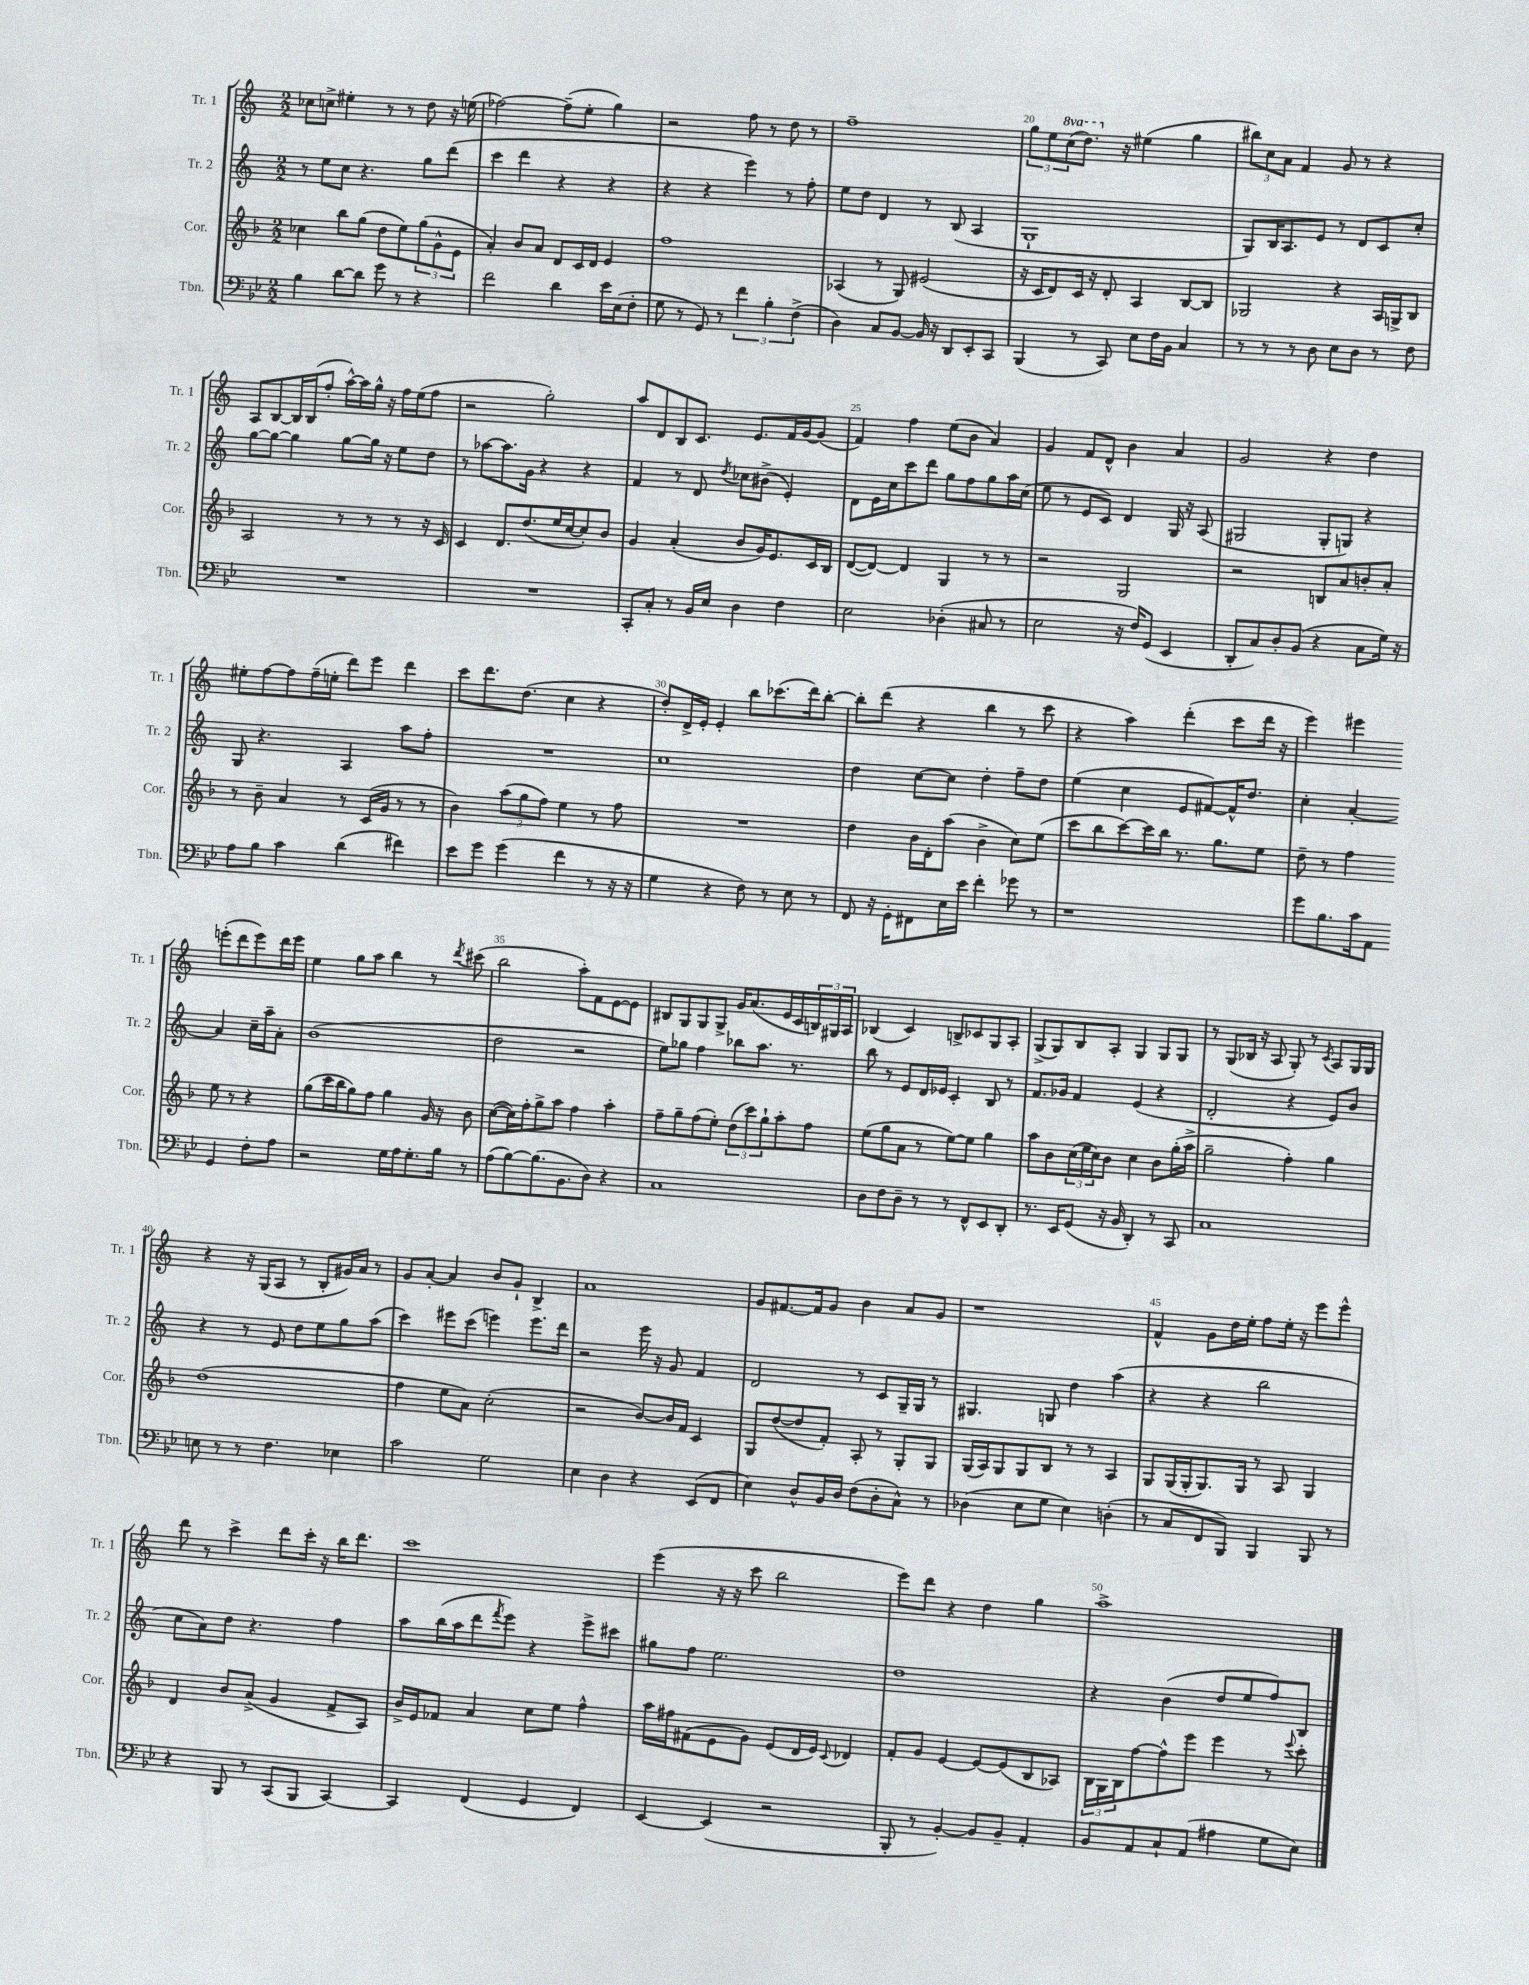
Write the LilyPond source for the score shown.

<<
\new StaffGroup <<
\new Staff = "s0" \with { instrumentName = "Tr. 1" shortInstrumentName = "Tr. 1" } {
    \clef treble \key c \major \numericTimeSignature \time 2/2 \set Staff.ottavationMarkups = #ottavation-simple-ordinals
    ces''8 c''8-> eis''4-. r8 r8 d''8 r16 e''16( |
    fes''2~) fes''8--( e''8-. g''4) |
    r2 f''8 r8 d''8 r8 |
    f''1-- |
    \tuplet 3/2 { g''8 e''8 \ottava #1 c'''8( } d'''8.) \ottava #0 r16 eis''4( g''4 |
    \tuplet 3/2 { bis''8) c''8 a'8 } f'4 g'8 r8 r4 |
    a8 b8~ b16 b16( f''8-. a''16~-^) a''16 g''16-^ r16 f''16 e''16( f''8 |
    r2 g''2-.) |
    a''8 d'8 b8 c'8. e'8. f'16 g'16~ g'8( |
    f'4) f''4 e''8( b'8 a'4) |
    g'4 f'8 d'8-^ b'4 a'4 |
    g'2 r4 d''4 |
    eis''8-. f''8~ f''8 f''16--( e''16-. d'''8) e'''8 d'''4 |
    c'''8 d'''8. d''8.( c''4 r4 |
    d''8-.) d'16-> e'16-. e'4-. b''8 ces'''8.( d'''16) b''8~-. |
    b''8-. d'''8( r4 b''4 r8 c'''8 |
    r4 a''4) d'''4-.( c'''8 d'''16 r16 |
    e'''4) eis'''4 e'''8-.( d'''8 e'''8) d'''16 e'''16 |
    e''4 g''8 a''8 b''4 r8 \acciaccatura { d'''8 } cis'''8( |
    b''2 a''8-.) f'8 e'8~ e'8 |
    bis8 g8 g8 g8-> g'16 a'8.( e'16 c'16 \tuplet 3/2 { b16) gis16 a16 } |
    bes4( c'4) b8-> ces'8 g8 a8-. |
    g8->( g8) b8 a8-. g4 g8 g8 |
    r8 g8( bes16 r16 a8 g8-.) r8 \acciaccatura { c'8 } a8 g16 g16 |
    r4 r16 g16( a8 r8 b8-. gis'16) a'16 r8 |
    g'8 a'8~-. a'4 b'8 g'8-! b4-> |
    a'1 |
    g'8 fis'8.~ fis'16 g'8 b'4 a'8 g'8 |
    r1 |
    f'4-^ g'8 d''16 e''16-. f''8 e''16-. r16 e'''8 e'''8-^ |
    d'''8 r8 c'''4-> d'''8 c'''16-. r16 b''16 d'''8. |
    c'''1 |
    e'''4( r16 r16 c'''8 b''2 |
    e'''8) d'''8 r4 d''4 g''4 |
    a''1-> \bar "|." |
}
\new Staff = "s1" \with { instrumentName = "Tr. 2" shortInstrumentName = "Tr. 2" } {
    \clef treble \key c \major \numericTimeSignature \time 2/2
    r8 e''8 c''8 r4. g''8 d'''8( |
    c'''4 d'''4 r4 r4 |
    r4 r4 e'''4) r8 f''8-. |
    e''8 d''8 d'4 r8 b8( a4 |
    g1-! |
    g8) b16 a8. e'8 r8 d'8 c'8 c''8-. |
    g''8~ g''8~ g''4 g''8~ g''16 r16 e''8 d''8 |
    r8 aes''8~ aes''8. g'16 r4 r4 |
    f'4 r8 d'8 \acciaccatura { d''8 } ces''8 bis'8->( e'4-.) |
    d'8 e'16 c''16 c'''8 d'''8 g''8 f''8 g''8 a''16 c''16( |
    e''8 r8 e'8 c'8) d'4 g16 r16 a8( |
    gis2 gis8-. g8) r4 |
    g8 r4. a4 a''8 f''8-. |
    R1 |
    c''1 |
    d''4 c''8~ c''8 d''4-. f''8-- d''8 |
    e''4( c''4 e'8 fis'8~) fis'16-^ d''8. |
    c''4-. a'4~-. a'4 c''16-- a''16-- a'8-. |
    b'1( |
    d''2 r2 |
    e''8) ges''8 f''4 bes''8 a''8. r8. |
    b''8 r8 e'8 d'16 ees'16 c'4-. b8 r8 |
    f'8. ges'16 f'4 e'4( r4 |
    d'2-. r4 e'8) b'8 |
    r4 r8 e'8 d''8 e''8 g''8 a''8( |
    c'''4) eis'''8 c'''8( e'''4) e'''8. d'''16 |
    r2 e'''16 r16 g'8 f'4 |
    d'2 r8 c'8 g16-- g16 r8 |
    gis4. g8 d''4 a''4( |
    r4 r4 b''2 |
    c''8 a'8) d''8 r4. f''4 |
    a''8 b''16( a''16 d'''8 \acciaccatura { f'''8 } e'''8) r4 e'''8-> cis'''8 |
    gis''8 f''8 e''2. |
    d''1 |
    r4 b'4( d''8 e''8 f''8) b8 \bar "|." |
}
\new Staff = "s2" \with { instrumentName = "Cor." shortInstrumentName = "Cor." } {
    \clef treble \key f \major \numericTimeSignature \time 2/2
    ces''4 bes''8 g''8( d''8 e''8) \tuplet 3/2 { g''8( g'8-^ e'8 } |
    a'4-.) bes'8 a'8 d'8 c'16 d'16 e'4 |
    f''1 |
    aes4( r8 g8) eis'2( |
    r16 c'16 d'8) c'16 r16 d'8-. a4 bes8~ bes8 |
    ges2 r4 a16 g16-> bes8 |
    a2 r8 r8 r8 r16 c'16 |
    c'4 d'8. d''8.( e''16 c''16~ c''8-.) bes'8 |
    g'4 a'4-.( bes'8 g'16) e'8. c'16 bes16 |
    d'8~( d'8~) d'4 g4 r8 r8 |
    r2 g2 |
    r2 b8 a'8 b'8-. a'8-. |
    r8 bes'8-- a'4 r8 c'16( g'16 r8 r8 |
    bes'4) \tuplet 3/2 { a''8( g''8 f''8) } e''4 r8 f''8 |
    R1 |
    d''4 bes'16 d'16-. a''8( bes'4-> c''8) e''8( |
    c'''8 bes''8 c'''8~) c'''16 bes''16 r8. g''8. e''8 |
    d''8-- r8 f''4 e''8 r8 r4 |
    g''8( c'''16 bes''16 g''8) f''8 g''4 g'16 r16 bes'8 |
    c''8~( c''16) f''16-. g''8-> a''8 f''4 a''4-. |
    f''8-- g''8-- f''8( e''8-.) \tuplet 3/2 { d''8( c'''8) g''8-! } a''8-. f''8 |
    e''8( g''8 a'8 r8 e''8~) e''8 g''4 |
    a''8 bes'8 \tuplet 3/2 { c''16( e''16 c''16) } bes'8 c''4 bes'8 g''16-.( a''16-> |
    g''2-- f''4-.) g''4 |
    d''1( |
    f''4 e''8 a'8) c''2-.( |
    r2 bes'8~) bes'16 f'16 c'4 |
    g8 d''8~( d''8 f'8-.) a8-. r8 g8-. g8 |
    g16( a16) g8 g8 bes8 r8 r8 a4 |
    g8 g16( g16-. g8.) g16 r8 a8 g4 |
    d'4 bes'8 a'8->( g'4 f'8-> a8) |
    bes'16-> e'16 fes'8 a'4 c''8 e''8 f''4-^ |
    a''16 fis''16 fis'8( e'8 g'8) e'8( d'16 e'16) \appoggiatura { c'8 } des'4 |
    f'8-. g'8 e'4~ e'8~ e'8( bes8 aes8) |
    \tuplet 3/2 { bes16 g16 bes16 } f''8~ f''8-^ e'''8 e'''4 r8 \appoggiatura { e'''8 } c'''8-. \bar "|." |
}
\new Staff = "s3" \with { instrumentName = "Tbn." shortInstrumentName = "Tbn." } {
    \clef bass \key bes \major \numericTimeSignature \time 2/2
    bes4 d'8~ d'8 g'8 r8 r4 |
    f'2 d'4 ees'16 ees16( f8-. |
    g8 r8 g,8) r8 \tuplet 3/2 { f'4 bes4-. f4->( } |
    d4) c8 bes,8~ bes,16 r16 d,8 ees,8-. c,8 |
    bes,,4( r8 c,8) ees8 f16 bes,16 c4 |
    r8 r8 r8 d8 ees8 d8 r8 f8 |
    R1 |
    R1 |
    c,8-. c8-. r8 bes,16 ees16 d4 f4 |
    ees2 des4-.( cis8 r8 |
    ees2 r16 f16) g,8( ees,4 |
    d,8-. c8) d8-. bes,8( r4 c8 g16) r16 |
    a8 bes8 c'4 d'4( fis'4) |
    ees'8 g'8 g'4( f'4 r8 r16 r16 |
    g4 r4 f8) r8 ees8 r8 |
    f,8 r16 g,16-. fis,8 ees16 ees'16 f'4-. ges'8 r8 |
    r1 |
    g'8 bes8. c'16 a,8 g,4 f8-. a8 |
    r2 g16 a16 g8.-. bes16 r8 |
    a8( bes8~) bes8.( bes,8. d8) r4 |
    c1 |
    d8 f8 d8-- r8 r8 f,8-^ ees,8 d,8-. |
    r8. ees,16 g,8( r16 bes,16 d,4-.) r8 c,8 |
    c1 |
    e8 r8 r8 f4. ees4 |
    c'2 g2 |
    ees4 d4 r4 ees,8( f,8 |
    ees4) d8-^ bes,16 d16 f8( d8-. c8-^) r8 |
    des4( ees8 g8 ees4) d4-.( |
    r8 c8 f,8 bes,,8) bes,,4 bes,,8 r8 |
    r4 bes,,8 r8 c,8( bes,,8 c,4~) |
    c,4 f,4( g,4 f,4) |
    ees,4~ ees,4( r2 |
    bes,,8-. r8 bes,4~-.) bes,8 bes,8-- a,4-. |
    bes,8 a,8 c8-! a,8( ais4 g8 ees8) \bar "|." |
}
>>
>>
\layout { \context { \Score currentBarNumber = #16 \override BarNumber.break-visibility = ##(#f #t #t) barNumberVisibility = #(every-nth-bar-number-visible 5) } }
